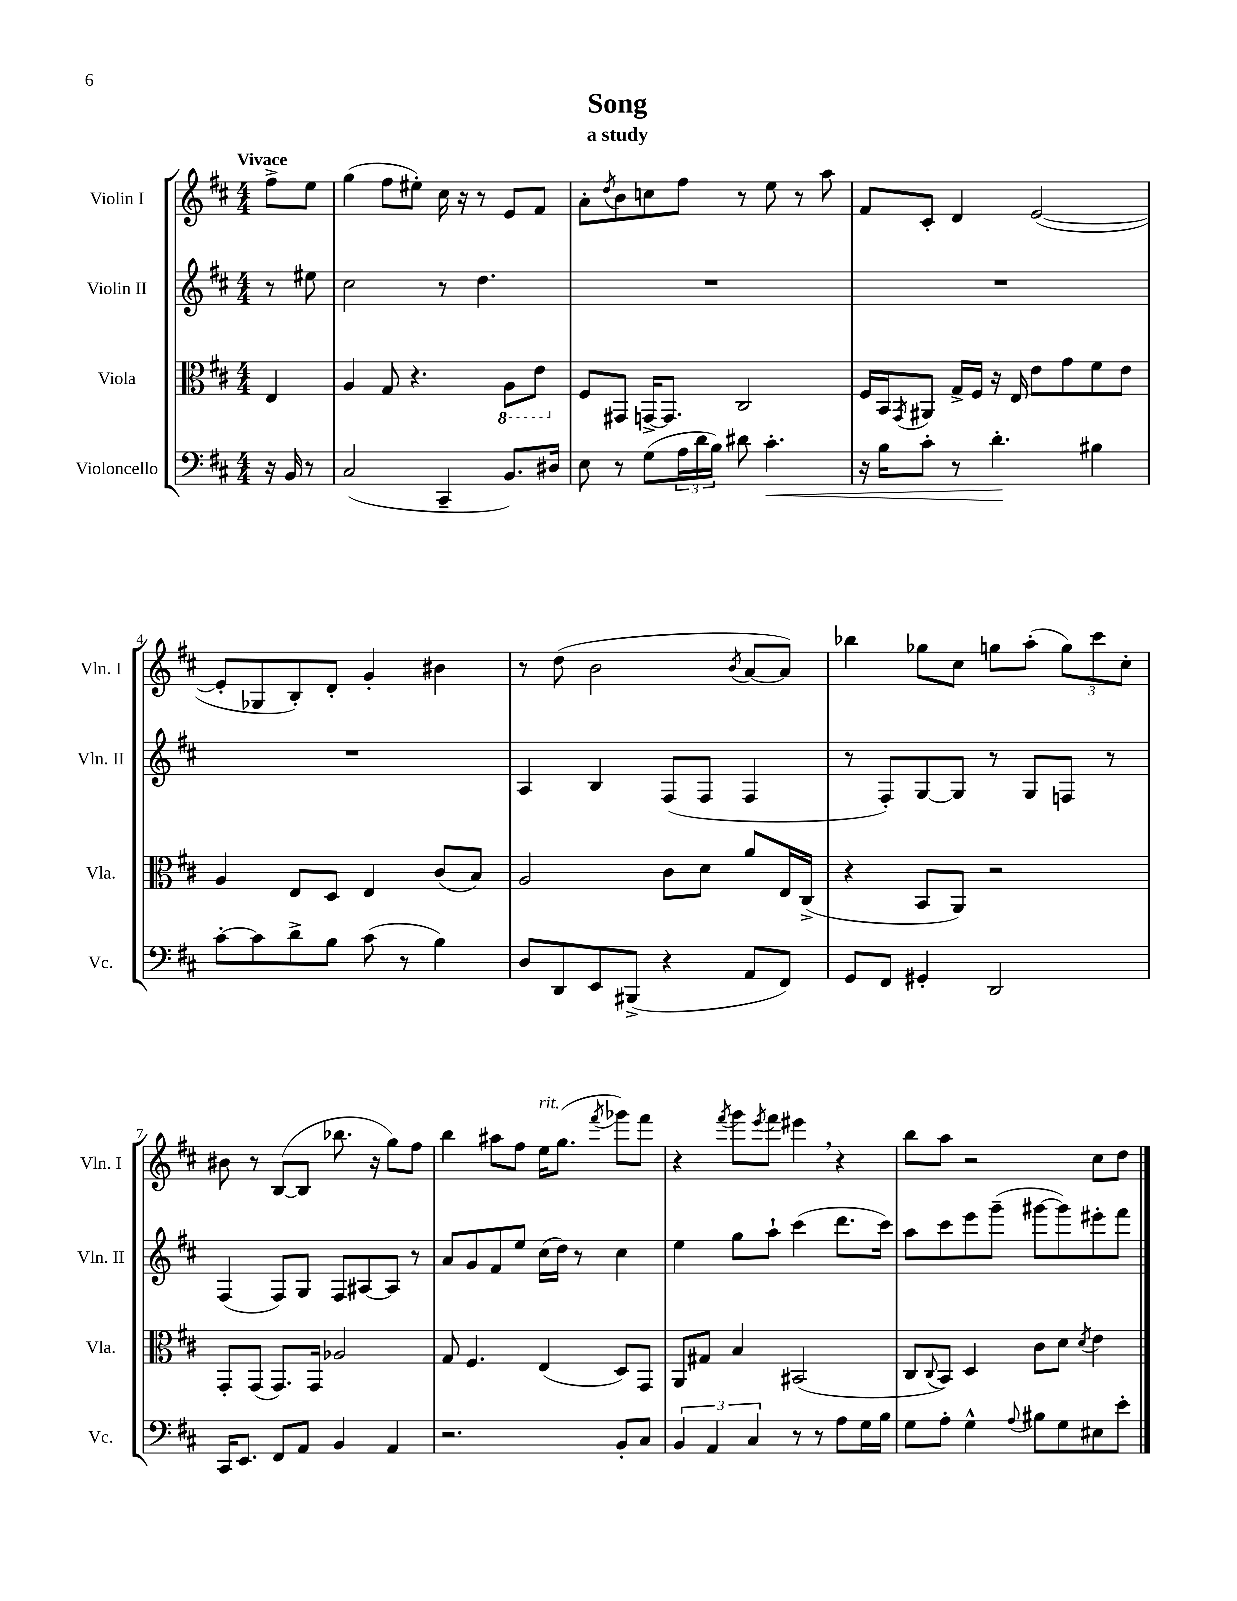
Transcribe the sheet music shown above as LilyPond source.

\header { title = "Song" subtitle = "a study" }
<<
\new StaffGroup <<
\new Staff = "s0" \with { instrumentName = "Violin I" shortInstrumentName = "Vln. I" } {
    \clef treble \key d \major \numericTimeSignature \time 4/4 \partial 4 \tempo "Vivace"
    fis''8-> e''8 |
    g''4( fis''8 eis''8-.) cis''16 r16 r8 e'8 fis'8 |
    a'8-. \acciaccatura { d''8 } b'8 c''8 fis''8 r8 e''8 r8 a''8 |
    fis'8 cis'8-. d'4 e'2~( |
    e'8-. ges8 b8-.) d'8-. g'4-. bis'4 |
    r8 d''8( b'2 \acciaccatura { b'8 } a'8~ a'8) |
    bes''4 ges''8 cis''8 g''8 a''8-.( \tuplet 3/2 { g''8) cis'''8 cis''8-. } |
    bis'8 r8 b8~( b8 bes''8. r16 g''8) fis''8 |
    b''4 ais''8 fis''8 e''16^\markup { \italic "rit." } g''8.( \acciaccatura { fis'''8 } ges'''8) fis'''8 |
    r4 \acciaccatura { fis'''8 } g'''8 \acciaccatura { e'''8 } fis'''8 eis'''4 \breathe r4 |
    b''8 a''8 r2 cis''8 d''8 \bar "|." |
}
\new Staff = "s1" \with { instrumentName = "Violin II" shortInstrumentName = "Vln. II" } {
    \clef treble \key d \major \numericTimeSignature \time 4/4 \partial 4
    r8 eis''8 |
    cis''2 r8 d''4. |
    R1 |
    R1 |
    R1 |
    a4 b4 fis8( fis8 fis4 |
    r8 fis8-.) g8~ g8 r8 g8 f8 r8 |
    fis4( fis8) g8 fis8 ais8~ ais8 r8 |
    a'8 g'8 fis'8 e''8 cis''16( d''16) r8 cis''4 |
    e''4 g''8 a''8-! cis'''4( d'''8. cis'''16) |
    a''8 cis'''8 e'''8 g'''8--( gis'''8~ gis'''8) eis'''8-. fis'''8 \bar "|." |
}
\new Staff = "s2" \with { instrumentName = "Viola" shortInstrumentName = "Vla." } {
    \clef alto \key d \major \numericTimeSignature \time 4/4 \partial 4
    e4 |
    a4 g8 r4. \ottava #-1 a,8 e8 \ottava #0 |
    fis8 gis,8 g,16~-> g,8. cis2 |
    fis16 b,16 \acciaccatura { g,8 } ais,8 g16-> fis16 r16 e16 e'8 g'8 fis'8 e'8 |
    a4 e8 d8 e4 cis'8( b8) |
    a2 cis'8 d'8 a'8 e16 cis16->( |
    r4 b,8 a,8) r2 |
    g,8-. g,8( g,8.) g,16 aes2 |
    g8 fis4. e4( d8) g,8 |
    a,8 gis8 b4 bis,2( |
    cis8 \appoggiatura { cis8 } b,8) d4 cis'8 d'8 \acciaccatura { d'8 } e'4 \bar "|." |
}
\new Staff = "s3" \with { instrumentName = "Violoncello" shortInstrumentName = "Vc." } {
    \clef bass \key d \major \numericTimeSignature \time 4/4 \partial 4
    r16 b,16 r8 |
    cis2( cis,4-- b,8.) dis16 |
    e8 r8 g8( \tuplet 3/2 { a16 d'16 b16) } dis'8 cis'4.-.\< |
    r16 b16 cis'8-. r8 d'4.-.\! bis4 |
    cis'8~-. cis'8 d'8-> b8 cis'8( r8 b4) |
    d8 d,8 e,8 bis,,8->( r4 a,8 fis,8) |
    g,8 fis,8 gis,4-. d,2 |
    cis,16 e,8. fis,8 a,8 b,4 a,4 |
    r2. b,8-. cis8 |
    \tuplet 3/2 { b,4 a,4 cis4 } r8 r8 a8 g16 b16 |
    g8 a8-. g4-^ \appoggiatura { a8 } bis8 g8 eis8 e'8-. \bar "|." |
}
>>
>>
